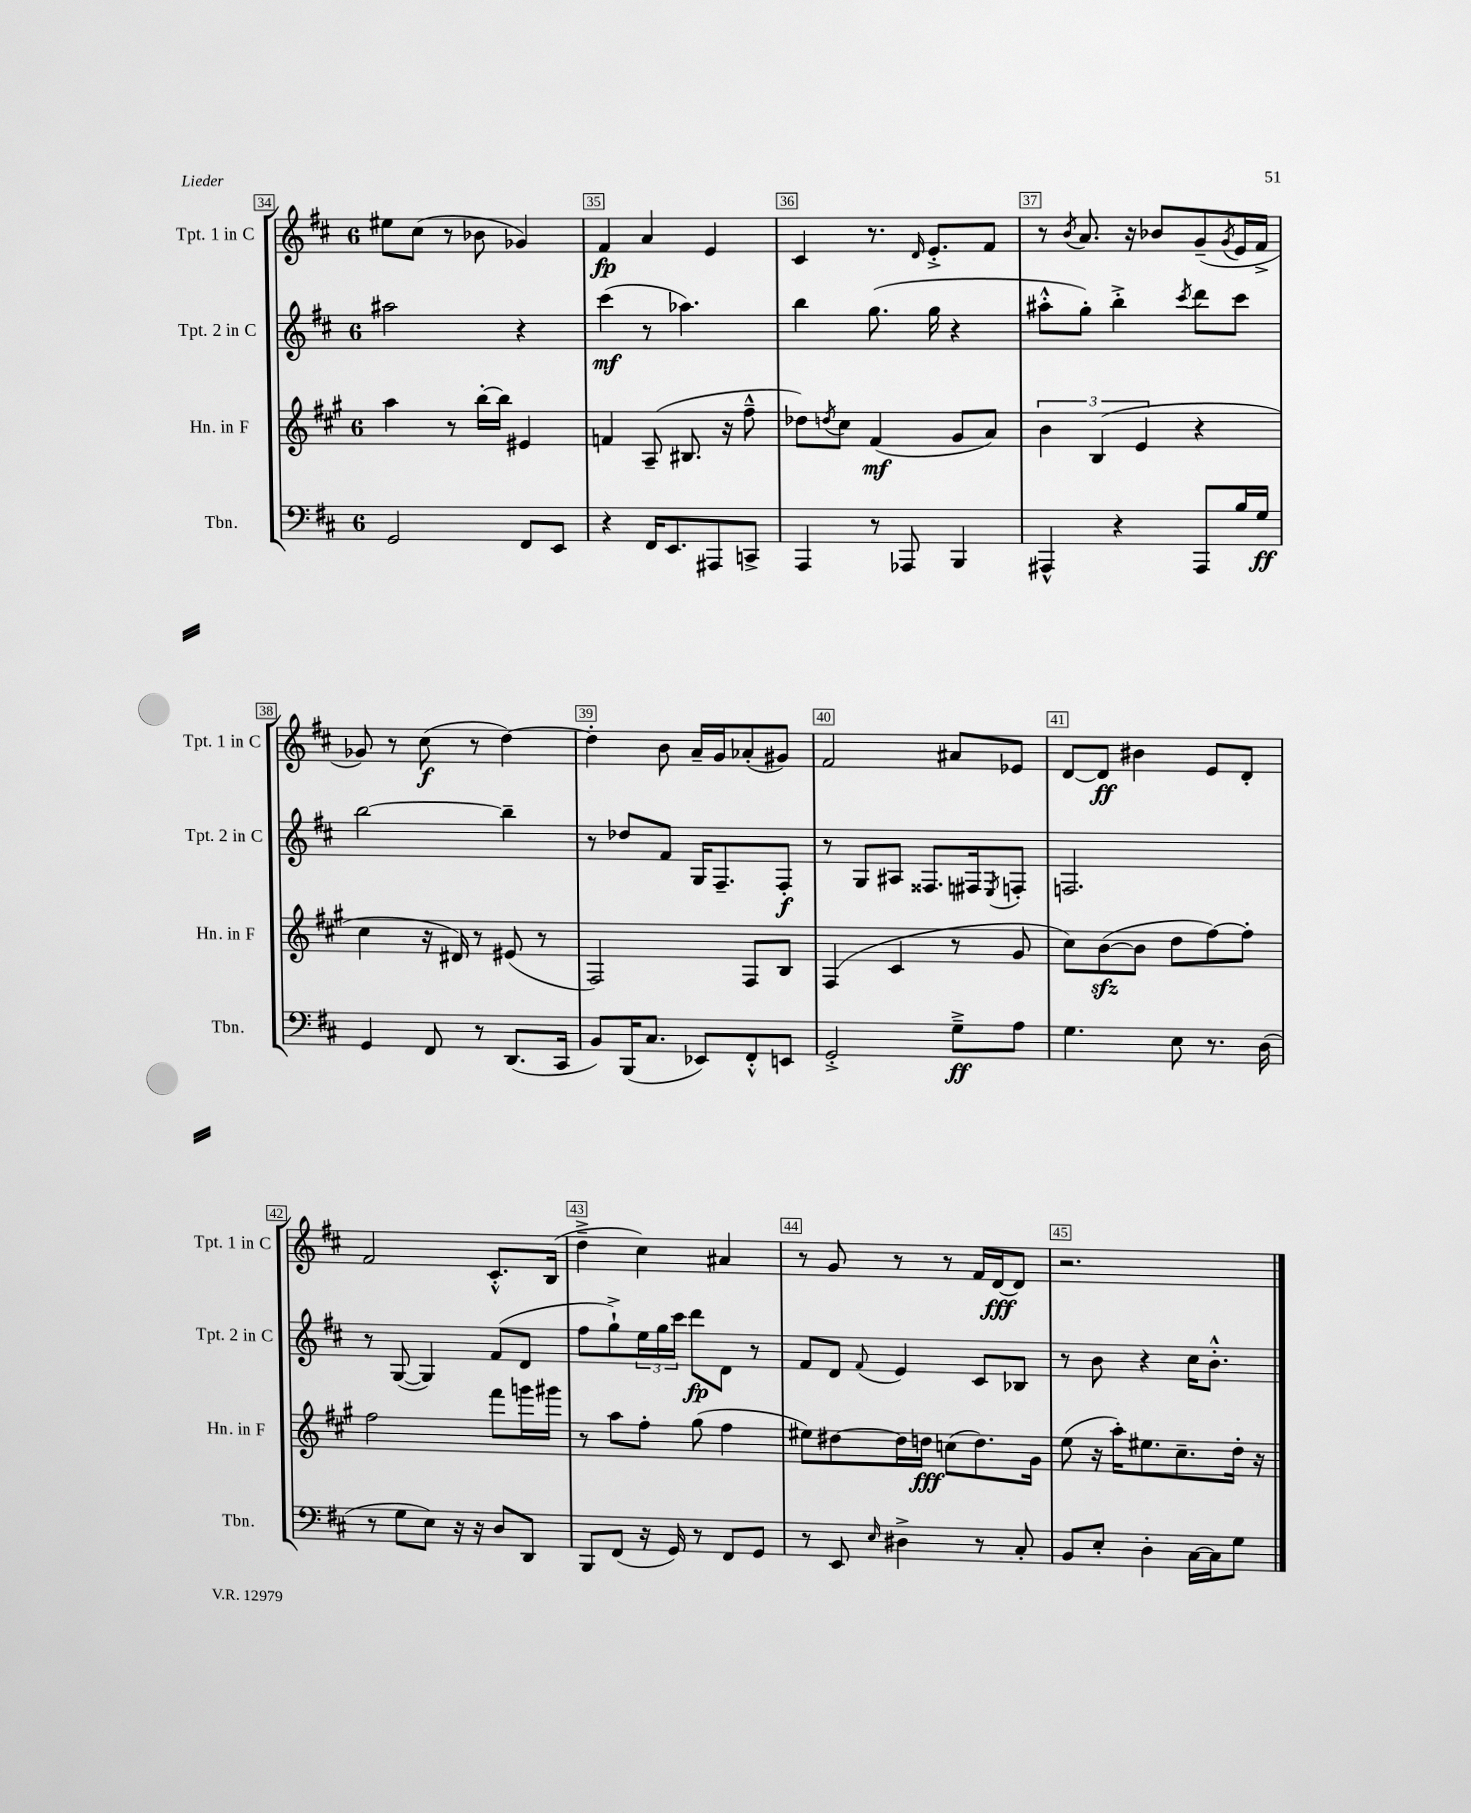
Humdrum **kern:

**kern	**dynam	**kern	**dynam	**kern	**dynam	**kern	**dynam
*part4	*part4	*part3	*part3	*part2	*part2	*part1	*part1
*staff4	*staff4	*staff3	*staff3	*staff2	*staff2	*staff1	*staff1
*I"Tbn.	*	*I"Hn. in F	*	*I"Tpt. 2 in C	*	*I"Tpt. 1 in C	*
*I'Tbn.	*	*I'Hn. in F	*	*I'Tpt. 2 in C	*	*I'Tpt. 1 in C	*
*clefF4	*	*clefG2	*	*clefG2	*	*clefG2	*
*k[f#c#]	*	*k[f#c#g#]	*	*k[f#c#]	*	*k[f#c#]	*
*M6/8	*	*M6/8	*	*M6/8	*	*M6/8	*
=34	=34	=34	=34	=34	=34	=34	=34
2GG/	.	4aa\	.	2aa#X\	.	8ee#X\L	.
.	.	.	.	.	.	(8cc#\J	.
.	.	8r	.	.	.	8r	.
.	.	[16bb'\LL	.	.	.	8b-X\	.
.	.	16bb\JJ]	.	.	.	.	.
8FF#/L	.	4e#X/	.	4r	.	4g-X/)	.
8EE/J	.	.	.	.	.	.	.
=35	=35	=35	=35	=35	=35	=35	=35
4r	.	4fn/	.	(4ccc#\	mf	4f#/	fp
16FF#/KL	.	(8A~/	.	8r	.	4a/	.
8.EE/	.	.	.	.	.	.	.
.	.	8.B#X/	.	4.aa-X\)	.	.	.
8AAA#X/	.	.	.	.	.	4e/	.
.	.	16r	.	.	.	.	.
8CCn^/J	.	8ff#~^^\	.	.	.	.	.
=36	=36	=36	=36	=36	=36	=36	=36
4AAA/	.	8dd-X\L)	.	4bb\	.	4c#/	.
.	.	8qddn/	.	.	.	.	.
.	.	8cc#\J	.	.	.	.	.
8r	.	(4f#/	mf	(8.gg\	.	8.r	.
8AAA-X/	.	.	.	.	.	.	.
.	.	.	.	.	.	16qqd/	.
.	.	.	.	16gg\	.	8.e'^/L	.
4BBB/	.	8g#/L	.	4r	.	.	.
.	.	8a/J)	.	.	.	8f#/J	.
=37	=37	=37	=37	=37	=37	=37	=37
4AAA#X^^/	.	6b\	.	8aa#X'^^\L	.	8r	.
.	.	.	.	.	.	8qb/	.
.	.	.	.	8gg'\J)	.	8.a/	.
.	.	(6B/	.	.	.	.	.
4r	.	.	.	4bb'^\	.	.	.
.	.	.	.	.	.	16r	.
.	.	6e/	.	.	.	.	.
.	.	.	.	.	.	8b-X/L	.
.	.	.	.	8qccc#/	.	.	.
8AAA#/L	.	4r	.	8ddd\L	.	(8g~/	.
.	.	.	.	.	.	8qg/	.
16B/L	.	.	.	8ccc#\J	.	16e/L	.
16G/JJ	ff	.	.	.	.	16f#^/JJ	.
!!LO:LB:g=z
=38	=38	=38	=38	=38	=38	=38	=38
4GG/	.	4cc#\	.	[2bb\	.	8g-X/)	.
.	.	.	.	.	.	8r	.
8FF#/	.	16r	.	.	.	(8cc#\	f
.	.	16d#X/)	.	.	.	.	.
8r	.	8r	.	.	.	8r	.
(8.DD/L	.	(8e#X/	.	4bb~\]	.	[4dd\)	.
.	.	8r	.	.	.	.	.
16CC#/Jk	.	.	.	.	.	.	.
=39	=39	=39	=39	=39	=39	=39	=39
8BB/L)	.	2F#/)	.	8r	.	4dd'\]	.
(16BBB/K	.	.	.	8dd-X/L	.	.	.
8.C#/J	.	.	.	.	.	.	.
.	.	.	.	8f#/J	.	8b\	.
8EE-X/L)	.	.	.	16G/KL	.	16a~/LL	.
.	.	.	.	8.F#~/	.	16g/J	.
8FF#'^^/	.	8F#/L	.	.	.	(8a-X'/	.
8EEn/J	.	8B/J	.	8F#'/J	f	8g#X/J)	.
=40	=40	=40	=40	=40	=40	=40	=40
2GG'^/	.	(4F#/	.	8r	.	2f#/	.
.	.	.	.	8G/L	.	.	.
.	.	4c#/	.	8A#X/J	.	.	.
.	.	.	.	8.F##X/L	.	.	.
8G~^\L	ff	8r	.	.	.	8a#X/L	.
.	.	.	.	16F#X/k	.	.	.
.	.	.	.	8qE/	.	.	.
8A\J	.	8g#/	.	8Fn'/J	.	8e-X/J	.
=41	=41	=41	=41	=41	=41	=41	=41
4.G\	.	8cc#\L)	.	2.Fn/	.	[8d/L	.
.	.	([8bzz\	.	.	.	8d/J]	ff
.	.	8b\J]	.	.	.	4b#X\	.
8E\	.	8dd\L	.	.	.	.	.
8.r	.	[8ff#\)	.	.	.	8e/L	.
.	.	8ff#'\J]	.	.	.	8d'/J	.
(16D\	.	.	.	.	.	.	.
!!LO:LB:g=z
=42	=42	=42	=42	=42	=42	=42	=42
8r	.	2ff#\	.	8r	.	2f#/	.
8G\L	.	.	.	([8G/	.	.	.
8E\J)	.	.	.	4G/])	.	.	.
16r	.	.	.	.	.	.	.
16r	.	.	.	.	.	.	.
8D/L	.	8fff#\L	.	(8f#/L	.	8.c#'^^/L	.
8DD/J	.	16gggn\L	.	8d/J	.	.	.
.	.	16ggg#X\JJ	.	.	.	(16B/Jk	.
=43	=43	=43	=43	=43	=43	=43	=43
8BBB/L	.	8r	.	8ff#\L	.	4dd~^\	.
(8FF#/J	.	8aa\L	.	8gg`^\)	.	.	.
16r	.	8ff#'\J	.	24ee\L	.	4cc#\)	.
.	.	.	.	24gg\	.	.	.
16GG/)	.	.	.	.	.	.	.
.	.	.	.	24ccc#\JJ	.	.	.
8r	.	(8gg#\	.	8ddd\L	fp	.	.
8FF#/L	.	4ff#\	.	8d\J	.	4a#X/	.
8GG/J	.	.	.	8r	.	.	.
=44	=44	=44	=44	=44	=44	=44	=44
8r	.	8ee#X\L)	.	8f#/L	.	8r	.
8EE/	.	[8dd#X\	.	8d/J	.	8g/	.
16qqE/	.	.	.	8qqf#/	.	.	.
4D#X^\	.	16dd#\L]	.	4e/	.	8r	.
.	.	16ddn\JJ	fff	.	.	.	.
.	.	(8ccn\L	.	.	.	8r	.
8r	.	8.dd\)	.	8c#/L	.	16f#/LL	.
.	.	.	.	.	.	[16d/J	fff
8C#'/	.	.	.	8B-X/J	.	8d/J]	.
.	.	16g#\Jk	.	.	.	.	.
=45	=45	=45	=45	=45	=45	=45	=45
8BB/L	.	(8ee\	.	8r	.	2.r	.
8E'/J	.	16r	.	8b\	.	.	.
.	.	16aa'\KL)	.	.	.	.	.
4D'\	.	8.ee#X\	.	4r	.	.	.
.	.	8.cc#~\	.	.	.	.	.
[16C#\LL	.	.	.	16cc#\KL	.	.	.
16C#\J]	.	.	.	8.b'^^\J	.	.	.
8G\J	.	16dd'\Jk	.	.	.	.	.
.	.	16r	.	.	.	.	.
==	==	==	==	==	==	==	==
*-	*-	*-	*-	*-	*-	*-	*-
